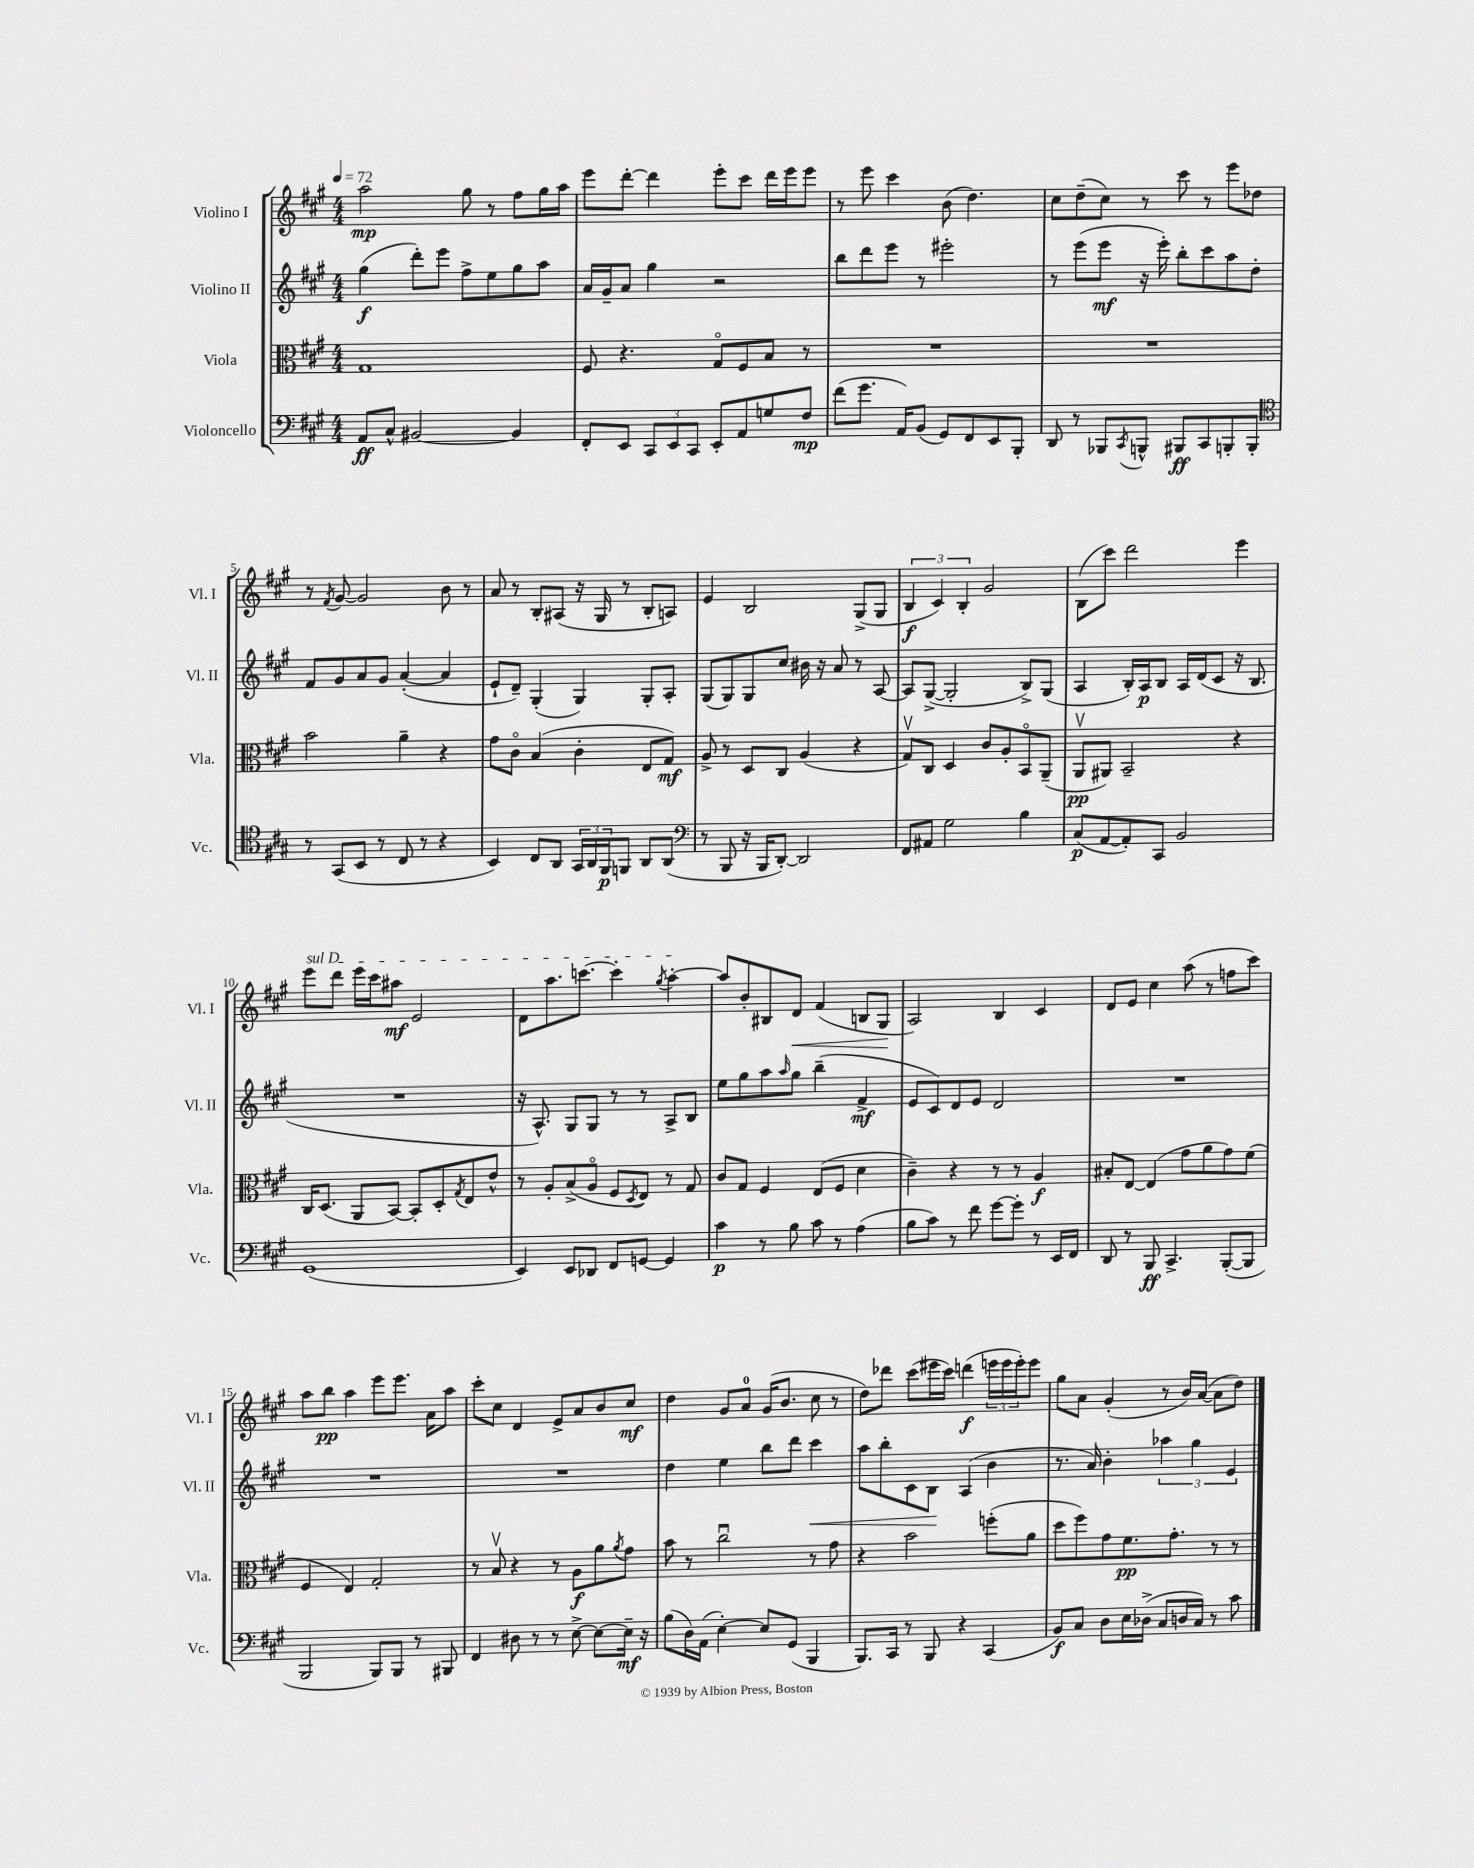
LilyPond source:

<<
\new StaffGroup <<
\new Staff = "s0" \with { instrumentName = "Violino I" shortInstrumentName = "Vl. I" } {
    \clef treble \key a \major \numericTimeSignature \time 4/4 \tempo 4 = 72
    a''2\mp gis''8 r8 fis''8 gis''16 a''16 |
    e'''8 d'''8~-. d'''4 e'''8-. cis'''8 d'''16 e'''16 e'''8 |
    r8 e'''8 cis'''4 b'8( d''4.) |
    cis''8 d''8--( cis''8) r8 cis'''8 r8 e'''8 des''8 |
    r8 \acciaccatura { fis'8 } gis'8~ gis'2 b'8 r8 |
    a'8 r8 b8-. ais8( r16 gis16 r8 b8-. a8) |
    e'4 b2 gis8->( gis8 |
    \tuplet 3/2 { b4\f cis'4) b4-. } gis'2 |
    b8( cis'''8) d'''2 e'''4 |
    \once \override TextSpanner.bound-details.left.text = \markup { \italic "sul D" } e'''8\startTextSpan d'''8 e'''16 cis'''16 ais''8\mf e'2 |
    d'8 a''8. c'''8.~ c'''4-. \acciaccatura { gis''8 } a''4~-.\stopTextSpan |
    a''8 b'8-. bis8 d'8\< fis'4( b8 gis8\! |
    a2) b4 cis'4 |
    d'8 e'8 cis''4 a''8( r8 f''8 cis'''8) |
    a''8 b''8\pp a''4 e'''8 e'''8. a'16 a''8 |
    cis'''8-. cis''8 d'4 e'8-> a'8 b'8 cis''8\mf |
    d''4 gis'8 a'8-0 gis'16( b'8. cis''8 r8 |
    d''8) des'''8 cis'''8( eis'''16 cis'''16) d'''4\f( \tuplet 3/2 { e'''16 e'''16 e'''16-.) } e'''8 |
    gis''8 a'8 gis'4-.( r8 b'16) a'16~( a'8 d''8) \bar "|." |
}
\new Staff = "s1" \with { instrumentName = "Violino II" shortInstrumentName = "Vl. II" } {
    \clef treble \key a \major \numericTimeSignature \time 4/4
    gis''4\f( d'''8-.) e'''8 fis''8-> e''8 gis''8 a''8 |
    a'16 gis'16-- a'8 gis''4 r2 |
    b''8 d'''8 e'''8 r8 eis'''2-. |
    r8 e'''8( e'''8\mf r16 e'''16-.) b''8-. cis'''8 a''8 d''8-. |
    fis'8 gis'8 a'8 gis'8 a'4~-.( a'4 |
    e'8-! d'8--) gis4-.( gis4) gis8-. a8-. |
    gis8( gis8) gis8 cis''8 bis'16 r16 a'8 r8 a8~ |
    a8 gis8~->( gis2-. b8->) gis8( |
    a4 b16-.) a16\p b8 a16 d'16( cis'8 r16 b8. |
    R1 |
    r16 a8.-^) gis8 gis8 r8 r8 a8-> b8 |
    e''8 gis''8 a''8 \grace { a''16 } gis''8 b''4--( fis'4->\mf |
    e'8 cis'8) d'8 e'8 d'2 |
    R1 |
    R1 |
    R1 |
    d''4 e''4 b''8 d'''8 cis'''4\< |
    a''8 b''8-. cis'8 b8\! a4( b'4 |
    r8. a'16) b'4-. \tuplet 3/2 { aes''4 gis''4 e'4 } \bar "|." |
}
\new Staff = "s2" \with { instrumentName = "Viola" shortInstrumentName = "Vla." } {
    \clef alto \key a \major \numericTimeSignature \time 4/4
    gis1 |
    fis8 r4. gis8\flageolet fis8 b8 r8 |
    R1 |
    R1 |
    b'2 a'4-- r4 |
    gis'8 cis'8\flageolet b4( cis'4-. e8 gis8\mf) |
    a8-> r8 d8 cis8 a4( r4 |
    gis8\upbow) cis8 d4 cis'8 a8-. b,8\flageolet a,8--( |
    a,8\upbow\pp ais,8) b,2-- r4 |
    cis16 d8.( a,8 b,8~) b,8-. d8-. \acciaccatura { gis8 } e8 e'8-^ |
    r8 a8-. b8->( a8\flageolet fis8 \acciaccatura { d8 } e8) r8 gis8 |
    cis'8 gis8 fis4 e8( fis8 d'4 |
    cis'4--) r4 r8 r8 a4\f |
    bis8-. e8~ e4( gis'8 a'8 gis'8) fis'8( |
    fis4 e4) gis2-. |
    r8 b8\upbow r4 r8 a8\f a'8 \acciaccatura { a'8 } gis'8 |
    b'8 r8 cis''2\downbow r8 gis'8 |
    r4 b'2 f''8-.( a'8 |
    d''8 fis''8) gis'8 fis'8.\pp gis'8.-. r8 r8 \bar "|." |
}
\new Staff = "s3" \with { instrumentName = "Violoncello" shortInstrumentName = "Vc." } {
    \clef bass \key a \major \numericTimeSignature \time 4/4
    a,8\ff cis8-^ bis,2~ bis,4 |
    fis,8-. e,8 \tuplet 3/2 { cis,8 e,8 cis,8 } e,8-. a,8 g8 fis8\mp |
    fis'8( gis'8. a,16) b,8( gis,8) fis,8 e,8 b,,8-. |
    d,8 r8 bes,,8 \acciaccatura { cis,8 } b,,8-^ bis,,8\ff cis,8 b,,8-. b,,8-. |
    \clef tenor r8 gis,8( b,8 r8 cis8 r8 r4 |
    b,4) cis8 a,8 \tuplet 3/2 { gis,16 a,16 fis,16\p } f,8 a,8 a,8( |
    \clef bass r8 b,,8 r16 b,,16 d,8~-.) d,2 |
    fis,8 ais,8 gis2 b4 |
    cis8\p( a,8~ a,8-.) cis,8 b,2 |
    gis,1( |
    e,4) e,8 des,8 fis,8 g,8~ g,4 |
    cis'4\p r8 b8 cis'8 r8 a4( |
    b8 cis'8) r8 fis'8 gis'8~ gis'8-. r8 e,16 fis,16 |
    d,8 r8 b,,8\ff cis,4.-> b,,8~-.( b,,8 |
    b,,2 b,,8) b,,8 r8 bis,,8 |
    fis,4 dis8 r8 r8 e8~-> e8~ e16--\mf r16 |
    b8( d16) a,16( e4~-.) e8 gis,8( b,,4 |
    b,,8.) cis,16 r8 b,,8 r4 cis,4( |
    b,8\f) cis8 d8 e16 des16->( cis8 d16 cis16) r8 cis'8 \bar "|." |
}
>>
>>
